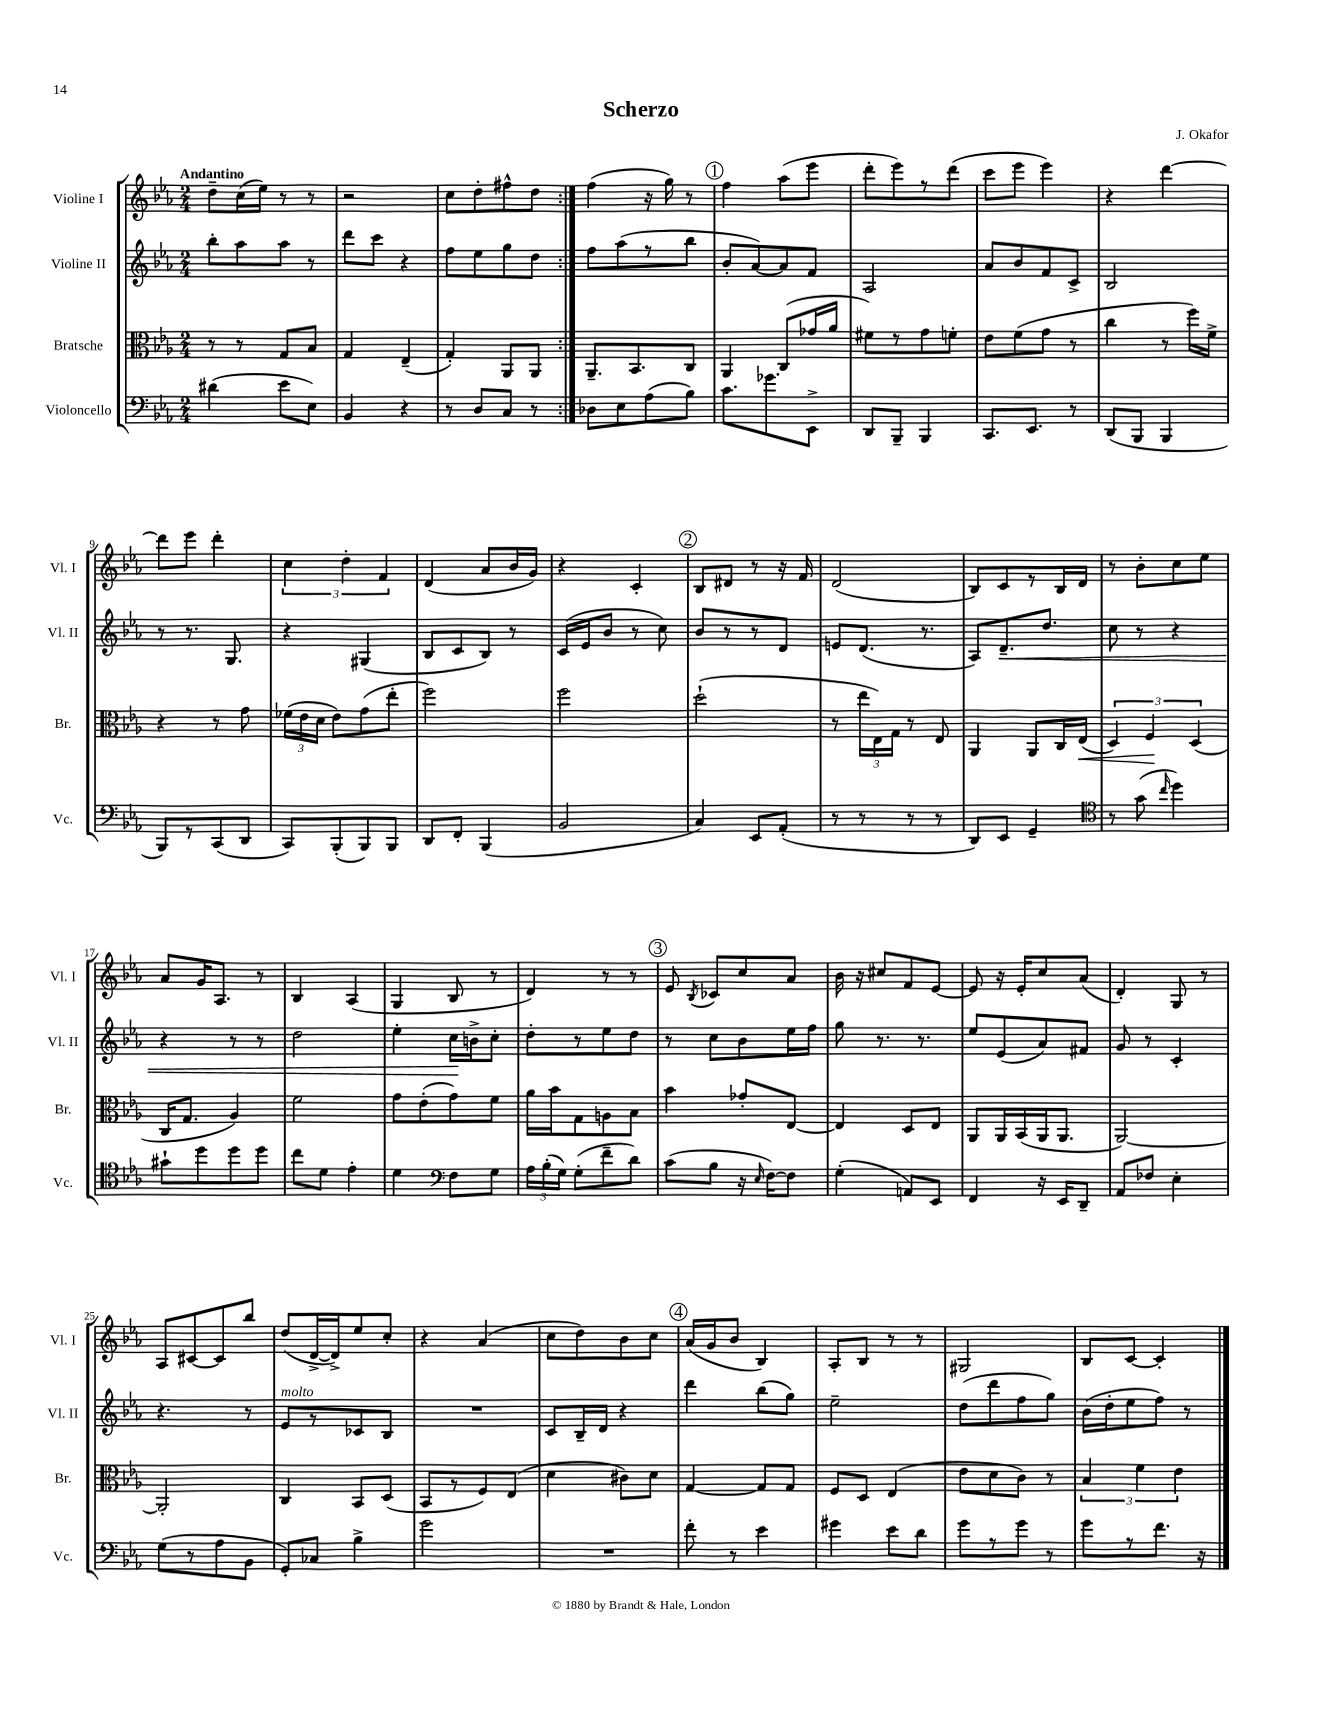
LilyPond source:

\header { title = "Scherzo" composer = "J. Okafor" }
<<
\new StaffGroup <<
\new Staff = "s0" \with { instrumentName = "Violine I" shortInstrumentName = "Vl. I" } {
    \clef treble \key ees \major \numericTimeSignature \time 2/4 \tempo "Andantino"
    \autoBeamOff \repeat volta 2 { d''8[-- c''16( ees''16]) r8 r8 |
    r2 |
    c''8[ d''8-. fis''8-^ d''8] | }
    f''4( r16 g''16) r8 |
    \mark \markup { \circle "1" } f''4 aes''8[( ees'''8] |
    d'''8[-. ees'''8) r8 d'''8]( |
    c'''8[ ees'''8] ees'''4) |
    r4 d'''4~ |
    d'''8[ ees'''8] d'''4-. |
    \tuplet 3/2 { c''4 d''4-. f'4 } |
    d'4( aes'8[ bes'16 g'16]) |
    r4 c'4-. |
    \mark \markup { \circle "2" } bes8[ dis'8] r8 r16 f'16 |
    d'2( |
    bes8[) c'8 r8 bes16 d'16] |
    r8 bes'8[-. c''8 ees''8] |
    aes'8[ g'16 aes8.] r8 |
    bes4 aes4( |
    g4 bes8 r8 |
    d'4) r8 r8 |
    \mark \markup { \circle "3" } ees'8 \acciaccatura { bes8 } ces'8[ c''8 aes'8] |
    bes'16 r16 cis''8[ f'8 ees'8]~ |
    ees'8 r16 ees'16[-. c''8 aes'8]( |
    d'4-.) g8 r8 |
    aes8[ cis'8~ cis'8 bes''8] |
    d''8[( d'16~-> d'16->) ees''8 c''8]-. |
    r4 aes'4( |
    c''8[ d''8) bes'8 c''8] |
    \mark \markup { \circle "4" } aes'16[( g'16 bes'8] bes4) |
    aes8[-. bes8] r8 r8 |
    gis2 |
    bes8[ c'8]~ c'4-. \bar "|." |
}
\new Staff = "s1" \with { instrumentName = "Violine II" shortInstrumentName = "Vl. II" } {
    \clef treble \key ees \major \numericTimeSignature \time 2/4
    \autoBeamOff \repeat volta 2 { bes''8[-. aes''8 aes''8] r8 |
    d'''8[ c'''8] r4 |
    f''8[ ees''8 g''8 d''8] | }
    f''8[ aes''8( r8 bes''8] |
    \mark \markup { \circle "1" } bes'8[-. aes'8~) aes'8 f'8] |
    aes2 |
    aes'8[ bes'8 f'8 c'8]-> |
    bes2 |
    r8 r8. g8. |
    r4 gis4( |
    bes8[ c'8 bes8]) r8 |
    c'16[( ees'16 bes'8] r8 c''8) |
    \mark \markup { \circle "2" } bes'8[ r8 r8 d'8] |
    e'8[ d'8.]( r8. |
    aes8[) d'8.--\< d''8.] |
    c''8 r8 r4 |
    r4 r8 r8 |
    d''2 |
    ees''4-. c''16[\! b'16-> c''8]-. |
    d''8[-. r8 ees''8 d''8] |
    \mark \markup { \circle "3" } r8 c''8[ bes'8 ees''16 f''16] |
    g''8 r8. r8. |
    ees''8[ ees'8( aes'8) fis'8] |
    g'8 r8 c'4-. |
    r4. r8 |
    ees'8[^\markup { \italic "molto" } r8 ces'8 bes8] |
    R2 |
    c'8[ bes16-- d'16] r4 |
    \mark \markup { \circle "4" } d'''4 bes''8[( g''8]) |
    ees''2-- |
    d''8[( d'''8 f''8 g''8]) |
    bes'16[( d''16-. ees''8 f''8]) r8 \bar "|." |
}
\new Staff = "s2" \with { instrumentName = "Bratsche" shortInstrumentName = "Br." } {
    \clef alto \key ees \major \numericTimeSignature \time 2/4
    \autoBeamOff \repeat volta 2 { r8 r8 g8[ bes8] |
    g4 ees4--( |
    g4-.) aes,8[ aes,8] | }
    aes,8.[-- bes,8. c8] |
    \mark \markup { \circle "1" } aes,4 c8[( ges'16 aes'16] |
    fis'8[) r8 g'8 f'8]-. |
    ees'8[ f'8( g'8] r8 |
    c''4 r8 f''16[) f'16]-> |
    r4 r8 g'8 |
    \tuplet 3/2 { fes'16[( ees'16 d'16] } ees'8[) g'8( ees''8]-. |
    f''2) |
    f''2 |
    \mark \markup { \circle "2" } d''2-!( |
    r8 \tuplet 3/2 { ees''16[ ees16) g16] } r8 ees8 |
    aes,4 aes,8[ c16 ees16]\<( |
    \tuplet 3/2 { d4) f4\! d4( } |
    c16[ g8.] aes4) |
    f'2 |
    g'8[ ees'8-.( g'8) f'8] |
    aes'16[ bes'16 g8 a8 bes8] |
    \mark \markup { \circle "3" } bes'4 ges'8[-. ees8]~ |
    ees4 d8[ ees8] |
    aes,8[ aes,16 bes,16( aes,16 aes,8.] |
    aes,2~) |
    aes,2-. |
    c4 bes,8[ d8]( |
    bes,8[ r8 f8) ees8]( |
    d'4 cis'8[) d'8] |
    \mark \markup { \circle "4" } g4~ g8[ g8] |
    f8[ d8] ees4( |
    ees'8[ d'8 c'8]) r8 |
    \tuplet 3/2 { bes4 f'4 ees'4 } \bar "|." |
}
\new Staff = "s3" \with { instrumentName = "Violoncello" shortInstrumentName = "Vc." } {
    \clef bass \key ees \major \numericTimeSignature \time 2/4
    \autoBeamOff \repeat volta 2 { dis'4( ees'8[ ees8]) |
    bes,4 r4 |
    r8 d8[ c8] r8 | }
    des8[ ees8 aes8( bes8]) |
    \mark \markup { \circle "1" } c'8.[ ges'8. ees,8]-> |
    d,8[ bes,,8]-- bes,,4 |
    c,8.[ ees,8.] r8 |
    d,8[( bes,,8] bes,,4 |
    bes,,8[) r8 c,8( d,8] |
    c,8[) bes,,8-.( bes,,8) bes,,8] |
    d,8[ f,8]-. bes,,4( |
    bes,2 |
    \mark \markup { \circle "2" } c4) ees,8[ aes,8]-.( |
    r8 r8 r8 r8 |
    d,8[) ees,8] g,4-- |
    \clef tenor r8 g'8( \grace { c''16 } d''4) |
    gis'8[-! d''8 d''8 d''8] |
    c''8[ d'8] ees'4-. |
    d'4 \clef bass f8[ g8] |
    \tuplet 3/2 { aes16[ bes16-.( g16]) } g8[-.( f'8-- d'8]) |
    \mark \markup { \circle "3" } c'8[( bes8] r16 \grace { ees16 } f16[~) f8] |
    g4-.( a,8[) ees,8] |
    f,4 r16 ees,16[ d,8]-- |
    aes,8[ fes8] ees4-. |
    g8[( r8 aes8 bes,8] |
    g,8[-.) ces8] bes4-> |
    g'2 |
    R2 |
    \mark \markup { \circle "4" } f'8-. r8 ees'4 |
    gis'4 ees'8[ d'8] |
    g'8[ r8 g'8] r8 |
    g'8[ r8 f'8.] r16 \bar "|." |
}
>>
>>
